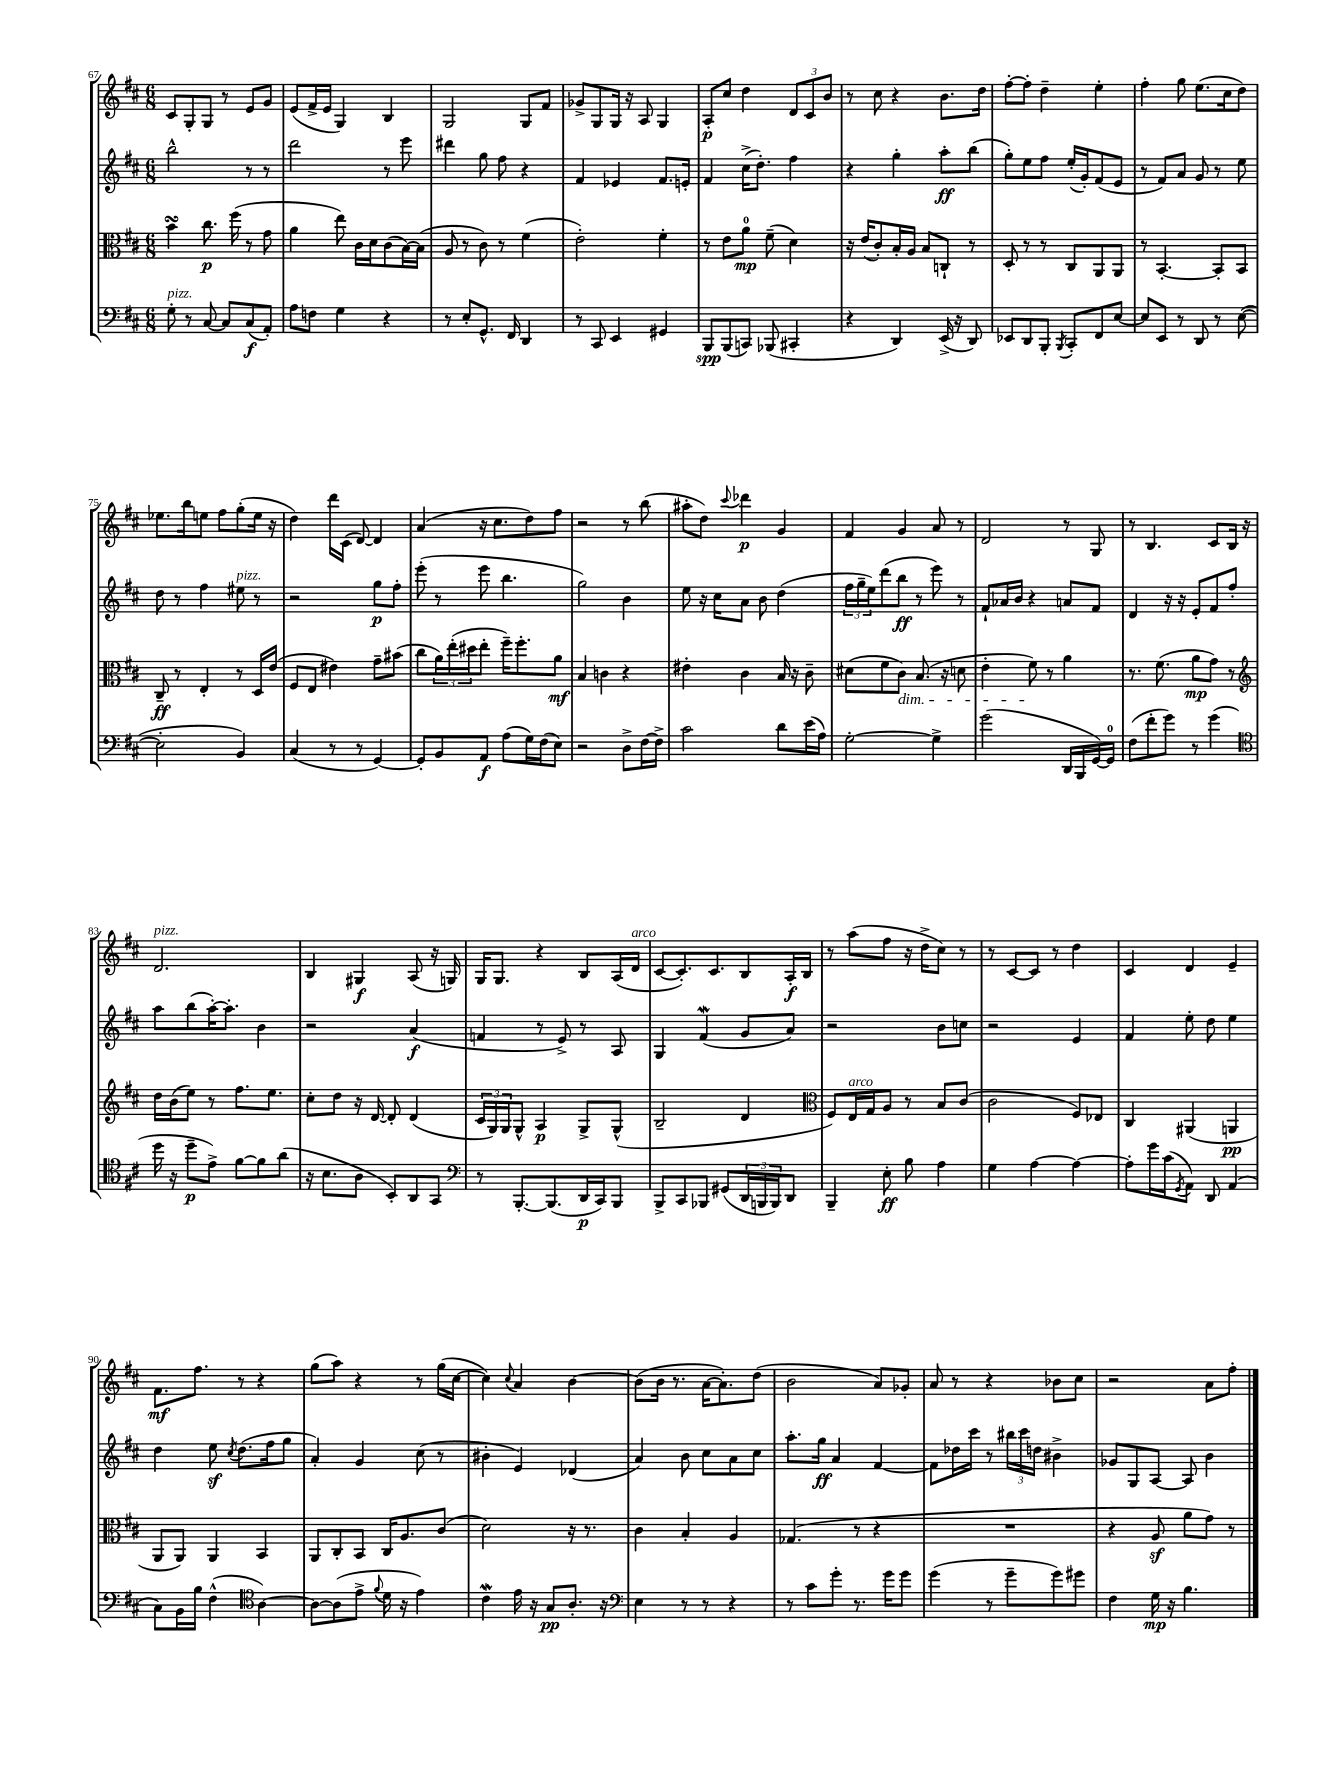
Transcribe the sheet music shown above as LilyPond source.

<<
\new StaffGroup <<
\new Staff = "s0" {
    \clef treble \key d \major \numericTimeSignature \time 6/8
    cis'8 g8-. g8 r8 e'8 g'8 |
    e'8( fis'16-> e'16 g4) b4 |
    g2 g8 fis'8 |
    ges'8-> g8 g16 r16 a8 g4 |
    a8-.\p cis''8 d''4 \tuplet 3/2 { d'8 cis'8 b'8 } |
    r8 cis''8 r4 b'8. d''16 |
    fis''8~-. fis''8-. d''4-- e''4-. |
    fis''4-. g''8 e''8.( cis''16 d''8) |
    ees''8. b''16 e''8 fis''8 g''8-.( e''16 r16 |
    d''4) d'''16 cis'16( d'8~) d'4 |
    a'4( r16 cis''8. d''8) fis''8 |
    r2 r8 b''8( |
    ais''8-. d''8) \appoggiatura { cis'''8 } des'''4\p g'4 |
    fis'4 g'4 a'8 r8 |
    d'2 r8 g8 |
    r8 b4. cis'8 b16 r16 |
    d'2.^\markup { \italic "pizz." } |
    b4 gis4\f a8( r16 g16) |
    g16 g8. r4 b8 a16( d'16^\markup { \italic "arco" } |
    cis'8~ cis'8.-.) cis'8. b8 a16-.\f b16 |
    r8 a''8( fis''8 r16 d''16-> cis''8) r8 |
    r8 cis'8~ cis'8 r8 d''4 |
    cis'4 d'4 e'4-- |
    fis'8.\mf fis''8. r8 r4 |
    g''8( a''8) r4 r8 g''16( cis''16~ |
    cis''4) \appoggiatura { cis''8 } a'4 b'4~ |
    b'8( b'16 r8. a'16~ a'8.-.) d''8( |
    b'2 a'8) ges'8-. |
    a'8 r8 r4 bes'8 cis''8 |
    r2 a'8 fis''8-. \bar "|." |
}
\new Staff = "s1" {
    \clef treble \key d \major \numericTimeSignature \time 6/8
    b''2-^ r8 r8 |
    d'''2 r8 e'''8 |
    dis'''4 g''8 fis''8 r4 |
    fis'4 ees'4 fis'8. e'16-. |
    fis'4 cis''16->( d''8.-.) fis''4 |
    r4 g''4-. a''8-.\ff b''8( |
    g''8-.) e''8 fis''8 e''16-.( g'16-.) fis'8( e'8 |
    r8 fis'8) a'8 g'8 r8 e''8 |
    d''8 r8 fis''4 eis''8^\markup { \italic "pizz." } r8 |
    r2 g''8\p fis''8-. |
    e'''8-.( r8 e'''8 b''4. |
    g''2) b'4 |
    e''8 r16 cis''16 a'8 b'8 d''4( |
    \tuplet 3/2 { fis''16 g''16-- e''16) } d'''8( b''8\ff r8 e'''8) r8 |
    fis'8-! aes'16 b'16 r4 a'8 fis'8 |
    d'4 r16 r16 e'8-. fis'8 fis''8-. |
    a''8 b''8( a''16~-.) a''8.-. b'4 |
    r2 a'4\f( |
    f'4 r8 e'8->) r8 a8 |
    g4 fis'4\mordent( g'8 a'8) |
    r2 b'8 c''8 |
    r2 e'4 |
    fis'4 e''8-. d''8 e''4 |
    d''4 e''8\sf \acciaccatura { cis''8 } d''8.( fis''16 g''8 |
    a'4-.) g'4 cis''8( r8 |
    bis'4-. e'4) des'4( |
    a'4) b'8 cis''8 a'8 cis''8 |
    a''8.-. g''16\ff a'4 fis'4~ |
    fis'8 des''16 cis'''16 r8 \tuplet 3/2 { bis''16 cis'''16 d''16 } bis'4-> |
    ges'8 g8 a8~ a8 b'4 \bar "|." |
}
\new Staff = "s2" {
    \clef alto \key d \major \numericTimeSignature \time 6/8
    b'4\turn cis''8.\p fis''16( r8 g'8 |
    a'4 e''8) cis'16 d'16 cis'8( b16~) b16( |
    a8 r8 cis'8) r8 fis'4( |
    e'2-.) fis'4-. |
    r8 e'8 a'8-0\mp fis'8--( d'4) |
    r16 e'16( cis'8-.) b16-. a16 b8 c8-! r8 |
    d8-. r8 r8 cis8 a,8 a,8 |
    r8 b,4.~-. b,8-. b,8 |
    cis8--\ff r8 e4-. r8 d16 e'16( |
    fis8 e8 eis'4) g'8-- bis'8( |
    cis''8 \tuplet 3/2 { a'16) e''16-.( dis''16 } e''8-. fis''16--) fis''8.-. a'8\mf |
    b4 c'4 r4 |
    eis'4-. cis'4 b16 r16 cis'8-- |
    dis'8( fis'8 cis'8\dim) b8.( r16 d'8 |
    e'4-. fis'8\!) r8 a'4 |
    r8. fis'8.( a'8\mp g'8) r8 |
    \clef treble d''16 b'16( e''8) r8 fis''8. e''8. |
    cis''8-. d''8 r16 d'16~ d'8-. d'4( |
    \tuplet 3/2 { cis'16 g16) g16 } g8-^ a4\p g8-> g8-^( |
    b2-- d'4 |
    \clef alto fis8) e16^\markup { \italic "arco" } g16 a8 r8 b8 cis'8( |
    cis'2 fis8) ees8 |
    cis4 ais,4( a,4\pp |
    a,8 a,8) a,4 b,4 |
    a,8 cis8-. b,8 cis16 a8. cis'8( |
    d'2) r16 r8. |
    cis'4 b4-. a4 |
    ges4.( r8 r4 |
    R2. |
    r4 a8\sf a'8 g'8) r8 \bar "|." |
}
\new Staff = "s3" {
    \clef bass \key d \major \numericTimeSignature \time 6/8
    g8-.^\markup { \italic "pizz." } r8 cis8~ cis8 cis8\f( a,8-.) |
    a8 f8 g4 r4 |
    r8 e8-. g,8.-^ fis,16 d,4 |
    r8 cis,8 e,4 gis,4 |
    b,,8\spp b,,8( c,8) bes,,8( cis,4-. |
    r4 d,4) e,16->( r16 d,8) |
    ees,8 d,8 b,,8-. \acciaccatura { b,,8 } cis,8-. fis,8 e8~ |
    e8 e,8 r8 d,8 r8 e8~( |
    e2-. b,4) |
    cis4( r8 r8 g,4~) |
    g,8-. b,8 a,8\f a8( g16) fis16( e8) |
    r2 d8-> fis16~ fis16-> |
    cis'2 d'8 e'16( a16) |
    g2~-. g4-> |
    g'2( d,16 b,,16 g,16~) g,16-0 |
    fis8( fis'8-. g'8) r8 g'4( |
    \clef tenor d''16 r16 d''8--\p e'8->) fis'8~ fis'8 a'8( |
    r16 b8. a8 b,8-.) a,8 g,8 |
    \clef bass r8 b,,8.~-. b,,8.( d,16\p cis,16) b,,8 |
    b,,8-> cis,8 bes,,8 gis,8( \tuplet 3/2 { d,16 b,,16 b,,16) } d,8 |
    b,,4-- e8-.\ff b8 a4 |
    g4 a4~ a4~ |
    a8-. g'16 cis'16( \acciaccatura { g,8 } a,8) d,8 a,4( |
    cis8) b,16 b16 fis4-^( \clef tenor a4~) |
    a8~ a8( e'8-> \appoggiatura { fis'8 } d'16 r16 e'4) |
    cis'4\mordent e'16 r16 g8\pp a8.-. r16 |
    \clef bass e4 r8 r8 r4 |
    r8 cis'8 g'8-. r8. g'16 g'8 |
    g'4( r8 g'8-- g'8) gis'8 |
    fis4 g16\mp r16 b4. \bar "|." |
}
>>
>>
\layout { \context { \Score currentBarNumber = #67 } }
